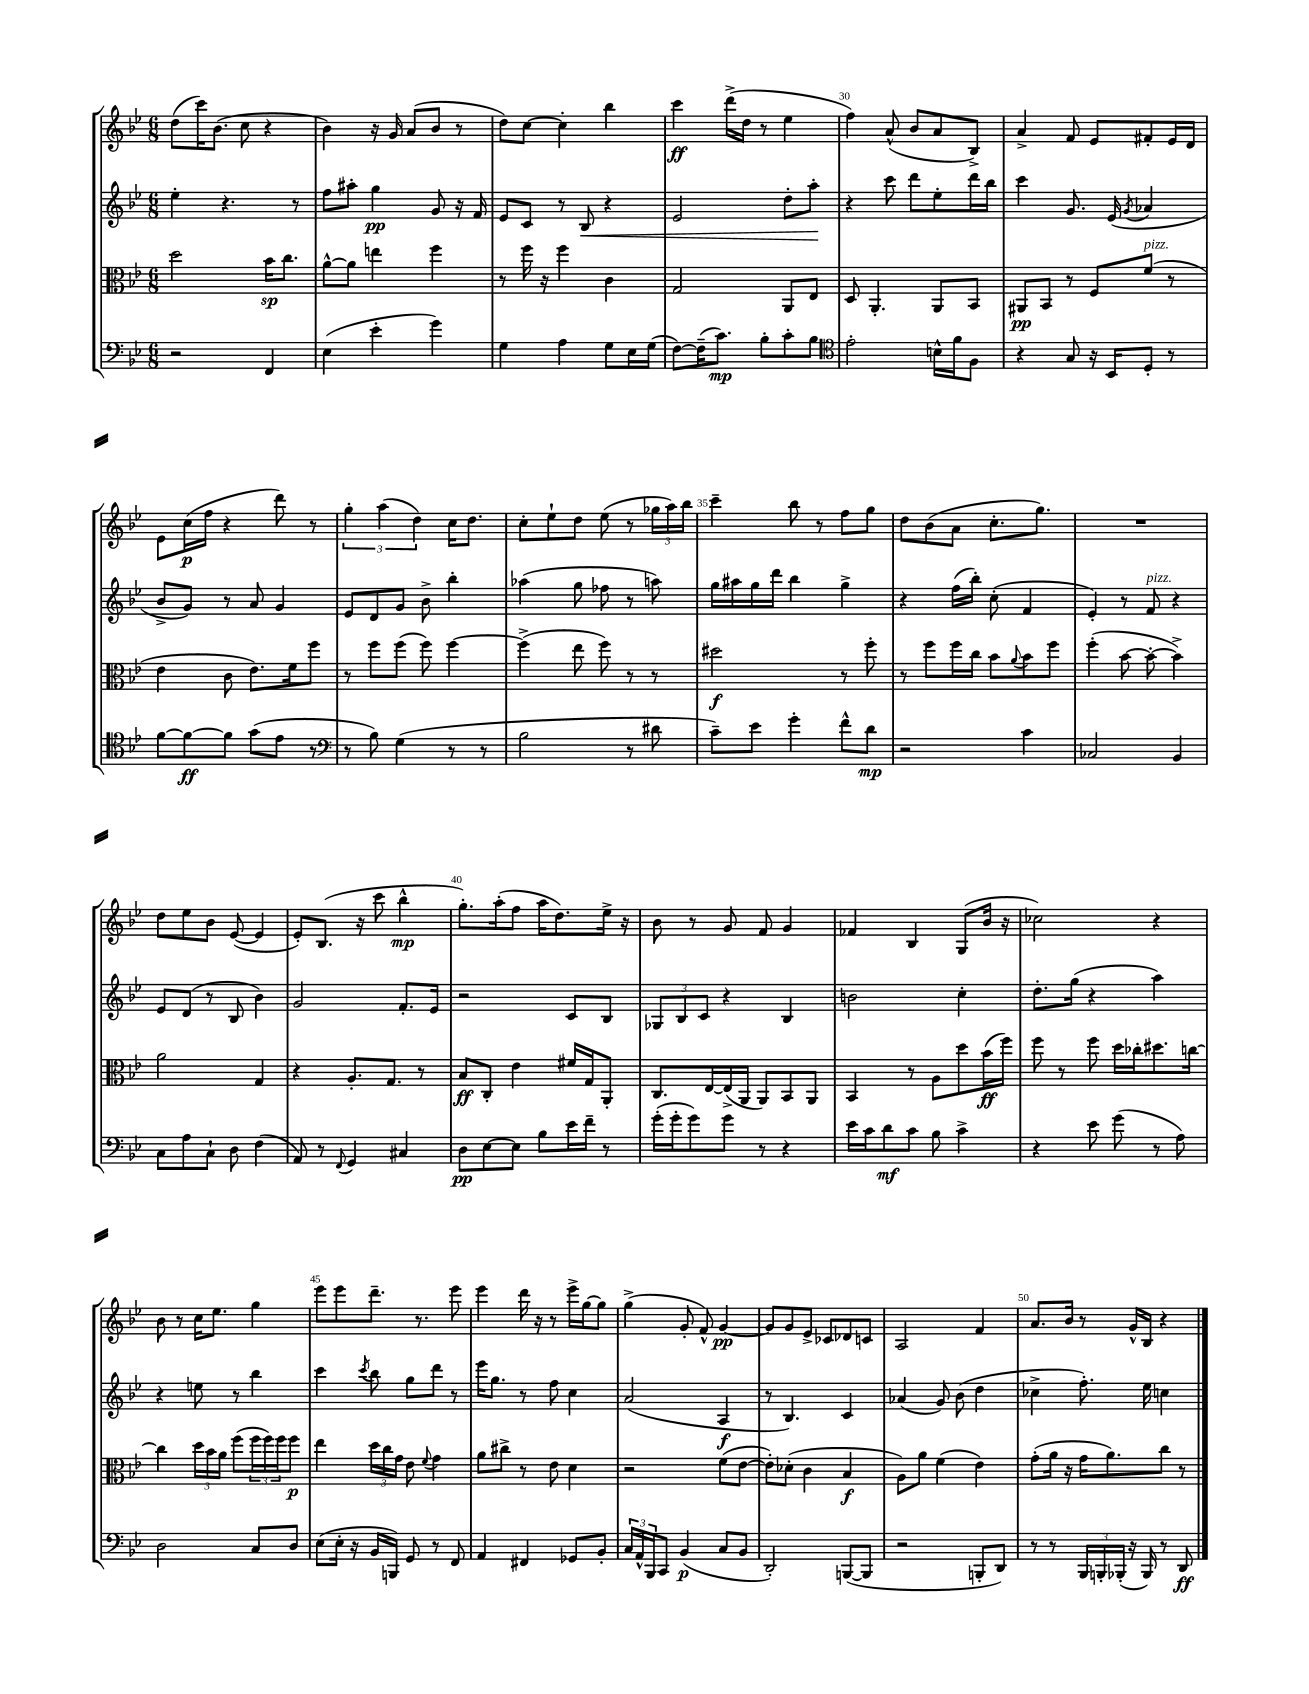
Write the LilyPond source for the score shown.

<<
\new StaffGroup <<
\new Staff = "s0" {
    \clef treble \key bes \major \numericTimeSignature \time 6/8
    d''8( c'''16) bes'8.( c''8 r4 |
    bes'4) r16 g'16 a'8( bes'8 r8 |
    d''8) c''8~ c''4-. bes''4 |
    c'''4\ff d'''16->( d''16 r8 ees''4 |
    f''4) a'8-^( bes'8 a'8 bes8->) |
    a'4-> f'8 ees'8 fis'8-. ees'16 d'16 |
    ees'8 c''16\p( f''16 r4 d'''8) r8 |
    \tuplet 3/2 { g''4-. a''4( d''4) } c''16 d''8. |
    c''8-. ees''8-! d''8 ees''8( r8 \tuplet 3/2 { ges''16 a''16) bes''16 } |
    c'''4-- bes''8 r8 f''8 g''8 |
    d''8 bes'8( a'8 c''8.-. g''8.) |
    R2. |
    d''8 ees''8 bes'8 ees'8~( ees'4 |
    ees'8-.) bes8.( r16 c'''8 bes''4-^\mp |
    g''8.-.) a''16-.( f''8 a''16 d''8.) ees''16-> r16 |
    bes'8 r8 g'8 f'8 g'4 |
    fes'4 bes4 g8( bes'16 r16 |
    ces''2) r4 |
    bes'8 r8 c''16 ees''8. g''4 |
    ees'''8 ees'''8 d'''8.-- r8. ees'''8 |
    ees'''4 d'''16 r16 r8 ees'''16-> g''16~ g''8 |
    g''4->( g'8-. f'8-^) g'4~\pp |
    g'8 g'8 ees'8-> ces'8 des'8 c'8 |
    a2 f'4 |
    a'8. bes'16 r8 g'16-^ bes16 r4 \bar "|." |
}
\new Staff = "s1" {
    \clef treble \key bes \major \numericTimeSignature \time 6/8
    ees''4-. r4. r8 |
    f''8 ais''8-. g''4\pp g'8 r16 f'16 |
    ees'8 c'8 r8 bes8\< r4 |
    ees'2 d''8-. a''8-.\! |
    r4 c'''8 d'''8 ees''8-. d'''16 bes''16 |
    c'''4 g'8. ees'16( \acciaccatura { g'8 } aes'4 |
    bes'8-> g'8) r8 a'8 g'4 |
    ees'8 d'8 g'8 bes'8-> bes''4-. |
    aes''4( g''8 fes''8 r8 a''8) |
    g''16 ais''16 g''16 d'''16 bes''4 g''4-> |
    r4 f''16( bes''16-.) c''8-.( f'4 |
    ees'4-.) r8 f'8^\markup { \italic "pizz." } r4 |
    ees'8 d'8( r8 bes8 bes'4) |
    g'2 f'8.-. ees'16 |
    r2 c'8 bes8 |
    \tuplet 3/2 { ges8 bes8 c'8 } r4 bes4 |
    b'2 c''4-. |
    d''8.-. g''16( r4 a''4) |
    r4 e''8 r8 bes''4 |
    c'''4 \acciaccatura { c'''8 } bes''8 g''8 d'''8 r8 |
    ees'''16 g''8. r8 f''8 c''4 |
    a'2( a4\f |
    r8 bes4.) c'4 |
    aes'4( g'8) bes'8( d''4 |
    ces''4-> f''8.-.) ees''16 c''4 \bar "|." |
}
\new Staff = "s2" {
    \clef alto \key bes \major \numericTimeSignature \time 6/8
    d''2 bes'16\sp c''8. |
    a'8~-^ a'8 e''4 f''4 |
    r8 f''16 r16 f''4 c'4 |
    g2 a,8 ees8 |
    d8 a,4.-. a,8 bes,8 |
    ais,8\pp bes,8 r8 f8 f'8^\markup { \italic "pizz." }( r8 |
    ees'4 c'8 ees'8.) f'16 f''8 |
    r8 f''8 f''8( f''8) f''4~ |
    f''4->( ees''8 f''8) r8 r8 |
    dis''2\f r8 f''8-. |
    r8 f''8 f''16 c''16 bes'8 \appoggiatura { a'8 } bes'8 f''8 |
    f''4-.( bes'8~ bes'8~-. bes'4->) |
    a'2 g4 |
    r4 a8.-. g8. r8 |
    bes8\ff c8-. ees'4 fis'16 g16 a,8-. |
    c8. ees16~ ees16->( a,16 a,8) bes,8 a,8 |
    bes,4 r8 a8 d''8 bes'16\ff( f''16) |
    f''8 r8 f''8 d''16 ces''16-. dis''8. c''16~ |
    c''4 \tuplet 3/2 { d''16 bes'16 a'16 } f''8( \tuplet 3/2 { f''16 f''16) f''16 } f''8\p |
    ees''4 \tuplet 3/2 { d''16 c''16 g'16 } ees'8 \appoggiatura { f'8 } g'4 |
    a'8 cis''8-> r8 ees'8 d'4 |
    r2 f'8( ees'8~ |
    ees'8-.) des'8-.( c'4 bes4\f |
    a8) a'8 f'4( ees'4) |
    g'8-.( a'16 r16 g'16 a'8.) c''8 r8 \bar "|." |
}
\new Staff = "s3" {
    \clef bass \key bes \major \numericTimeSignature \time 6/8
    r2 f,4 |
    ees4( ees'4-. g'4) |
    g4 a4 g8 ees16 g16( |
    f8~) f16--( c'8.\mp) bes8-. c'8-. bes8 |
    \clef tenor ees'2-. b16-^ f'16 f8 |
    r4 g8 r16 bes,16 d8-. r8 |
    f'8~ f'8~\ff f'8 g'8( ees'8 r8 |
    \clef bass r8 bes8) g4( r8 r8 |
    bes2 r8 dis'8 |
    c'8--) ees'8 g'4-. f'8-^ d'8\mp |
    r2 c'4 |
    ces2 bes,4 |
    c8 a8 c8-! d8 f4( |
    a,8) r8 \appoggiatura { f,8 } g,4 cis4 |
    d8\pp ees8~ ees8 bes8 ees'16 f'16-- r8 |
    g'16-.( g'16-. g'8) g'8 r8 r4 |
    ees'16 c'16 d'8\mf c'8 bes8 c'4-> |
    r4 ees'8 g'8( r8 a8) |
    d2 c8 d8 |
    ees8( ees16-. r16 bes,16 b,,16) g,8 r8 f,8 |
    a,4 fis,4 ges,8 bes,8-. |
    \tuplet 3/2 { c16 a,16-^ bes,,16 } c,8 bes,4\p( c8 bes,8 |
    d,2-.) b,,8~( b,,8 |
    r2 b,,8-. d,8) |
    r8 r8 \tuplet 3/2 { bes,,16 b,,16-. bes,,16-.( } r16 bes,,16) r8 d,8\ff \bar "|." |
}
>>
>>
\layout { \context { \Score currentBarNumber = #26 \override BarNumber.break-visibility = ##(#f #t #t) barNumberVisibility = #(every-nth-bar-number-visible 5) } }
